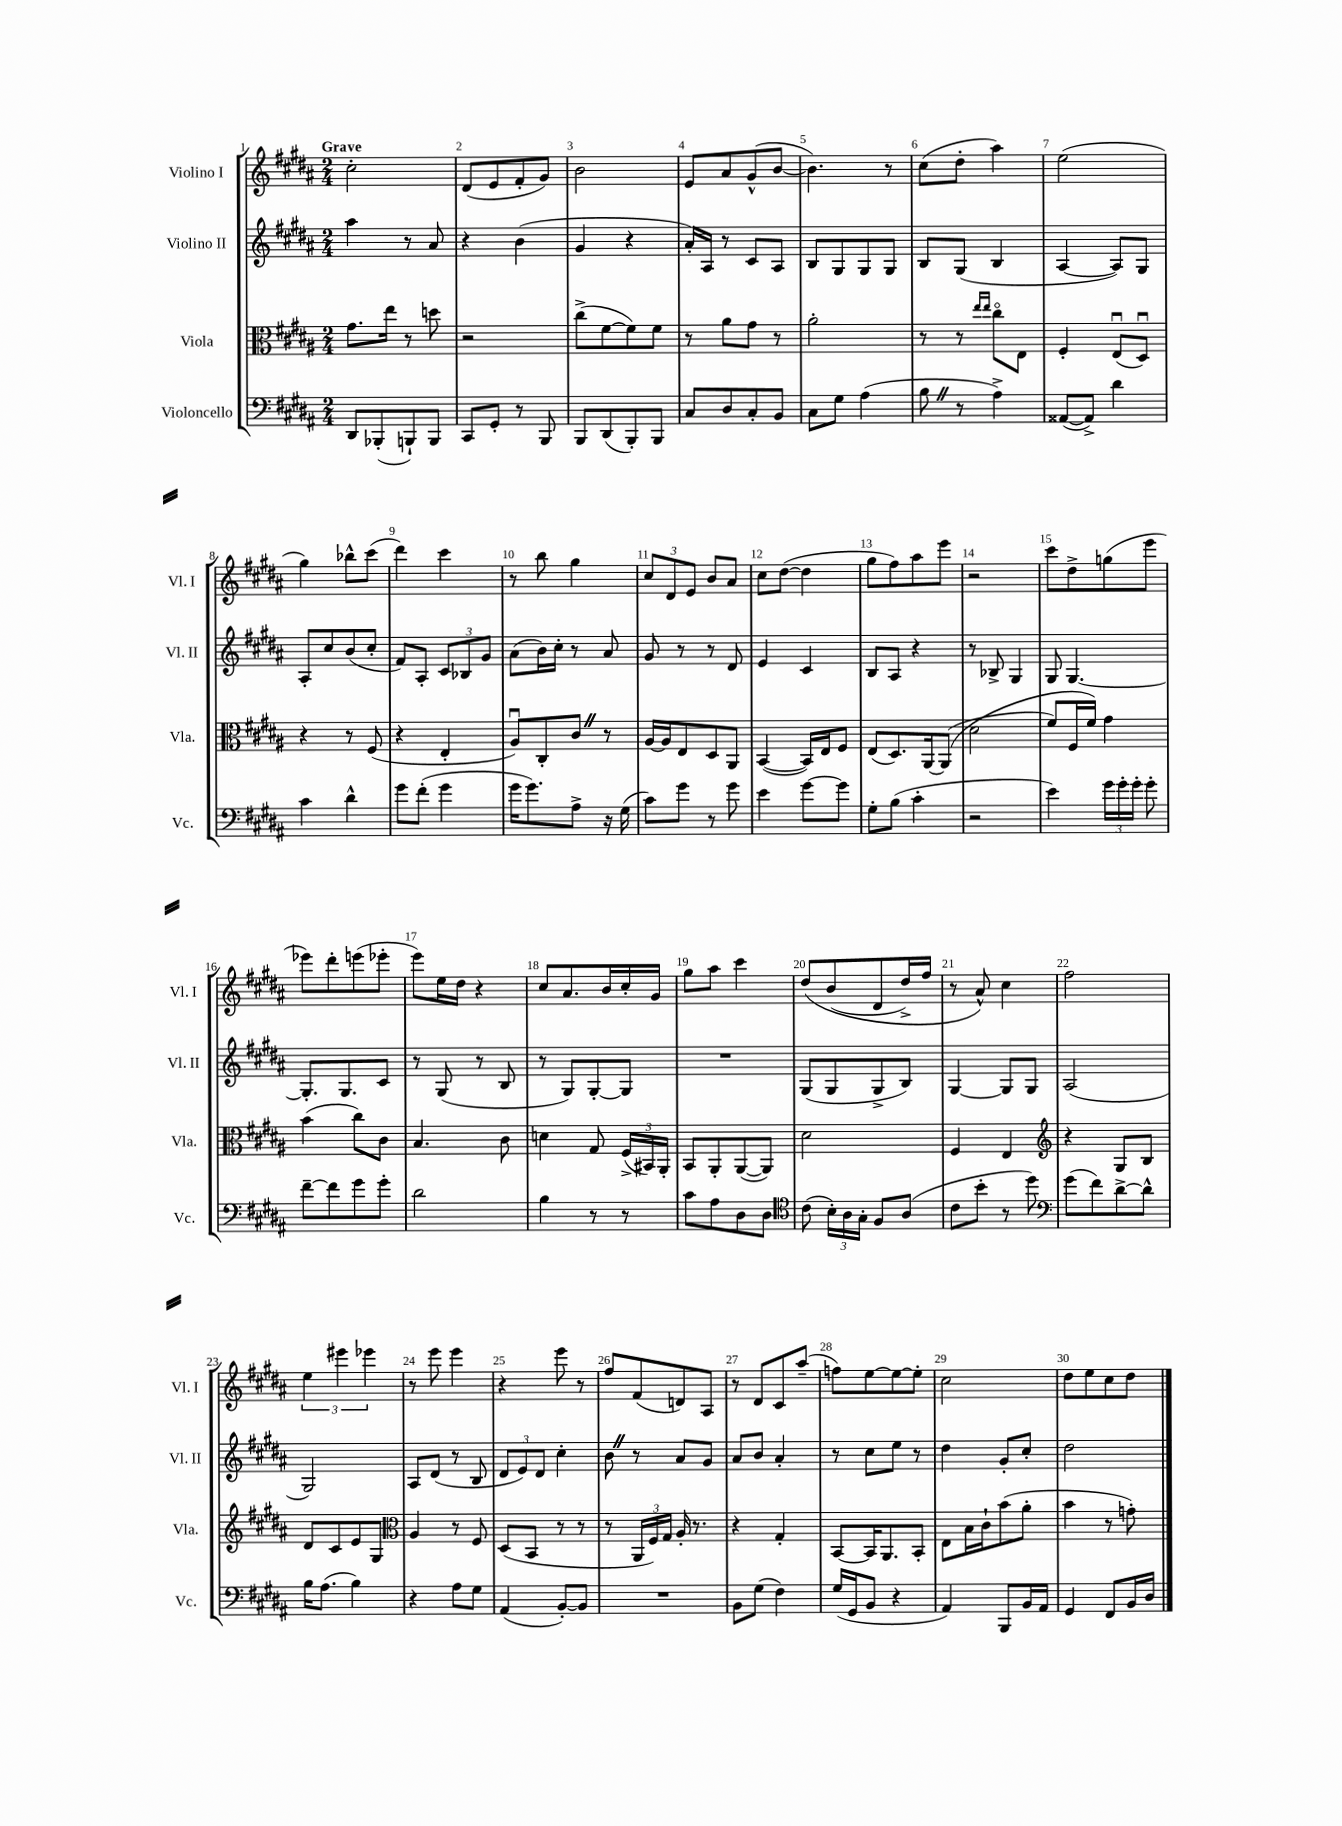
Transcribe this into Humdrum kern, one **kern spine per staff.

**kern	**kern	**kern	**kern
*part4	*part3	*part2	*part1
*staff4	*staff3	*staff2	*staff1
*I"Violoncello	*I"Viola	*I"Violino II	*I"Violino I
*I'Vc.	*I'Vla.	*I'Vl. II	*I'Vl. I
*clefF4	*clefC3	*clefG2	*clefG2
*k[f#c#g#d#a#]	*k[f#c#g#d#a#]	*k[f#c#g#d#a#]	*k[f#c#g#d#a#]
*M2/4	*M2/4	*M2/4	*M2/4
=1	=1	=1	=1
!	!	!	!LO:TX:a:B:t=Grave
8DD#/L	8.g#\L	4aa#\	2cc#'\
(8BBB-X'/	.	.	.
.	16ee\Jk	.	.
8BBBn`/)	8r	8r	.
8BBB/J	8ddn\	8a#/	.
=2	=2	=2	=2
8CC#/L	2r	4r	(8d#/L
8GG#'/J	.	.	8e/
8r	.	(4b\	8f#'/
8BBB/	.	.	8g#/J)
=3	=3	=3	=3
8BBB/L	(8cc#^\L	4g#/	2b\
(8DD#/	[8f#\	.	.
8BBB'/)	8f#\])	4r	.
8BBB/J	8f#\J	.	.
=4	=4	=4	=4
8C#/L	8r	16a#'/LL)	8e/L
.	.	16A#/JJ	.
8D#/	8a#\L	8r	8a#/
8C#'/	8g#\J	8c#/L	(8g#^^/
8BB/J	8r	8A#/J	[8b/J
=5	=5	=5	=5
8C#\L	2a#'\	8B/L	4.b\])
8G#\J	.	8G#/	.
(4A#\	.	8G#/	.
.	.	8G#/J	8r
=6	=6	=6	=6
8BZ\	8r	8B/L	(8cc#\L
8r	8r	(8G#/J	8dd#'\J
.	16qqee/LL	.	.
.	16qqee/JJ	.	.
4A#^\)	8cc#\L	4B/	4aa#\)
.	8E\J	.	.
=7	=7	=7	=7
([8AA##X/L	4F#'/	[4A#/	(2ee\
8AA##^/J])	.	.	.
4d#\	(8Eu/L	8A#/L])	.
.	8D#u/J)	8G#/J	.
!!LO:LB:g=z
=8	=8	=8	=8
4c#\	4r	8A#'/L	4gg#\)
.	.	8cc#/	.
4d#^^\	8r	(8b/	8bb-X^^\L
.	(8F#/	8cc#'/J	(8ccc#\J
=9	=9	=9	=9
8g#\L	4r	8f#/L)	4ddd#\)
(8f#'\J	.	8A#'/J	.
4g#\	4E'/	12c#/L	4ccc#\
.	.	12B-X/	.
.	.	12g#/J	.
=10	=10	=10	=10
16g#\KL	8A#u/L)	(8a#\L	8r
8.g#\)	.	.	.
.	8C#'/	16b\L)	8bb\
.	.	16cc#'\JJ	.
8A#^\J	8c#Z/J	8r	4gg#\
16r	8r	8a#/	.
(16G#\	.	.	.
=11	=11	=11	=11
8c#\L)	[16A#/LL	8g#/	12cc#/L
.	16A#/J]	.	.
.	.	.	12d#/
8g#\J	8E/	8r	.
.	.	.	12e/J
8r	8D#/	8r	8b/L
8g#\	8AA#/J	8d#/	8a#/J
=12	=12	=12	=12
4e\	([4BB/	4e/	8cc#\L
.	.	.	([8dd#\J
[8g#\L	16BB/LL])	4c#/	4dd#\]
.	16E/J	.	.
8g#\J]	8F#/J	.	.
=13	=13	=13	=13
8G#'\L	(8E/L	8B/L	8gg#\L
(8B\J	8.D#/)	8A#/J	8ff#\)
4c#'\	.	4r	8aa#\
.	[16AA#/k	.	.
.	((8AA#/J]	.	8eee\J
=14	=14	=14	=14
2r	2d#\	8r	2r
.	.	8B-X^/	.
.	.	4G#/	.
=15	=15	=15	=15
4e\)	8f#/L)	8G#/	8ccc#\L
.	16F#/L	[4.G#/	8dd#^\
.	16f#/JJ)	.	.
24g#\LL	4g#\	.	(8ggn\
24g#'\	.	.	.
24g#'\JJ	.	.	.
8g#'\	.	.	8eee\J
!!LO:LB:g=z
=16	=16	=16	=16
[8f#~\L	(4b\	8.G#'/L]	8eee-X\L)
8f#\]	.	.	8ddd#'\
.	.	8.G#/	.
8g#\	8cc#\L)	.	(8eeen\
8g#'\J	8c#\J	8c#/J	8eee-X'\J
=17	=17	=17	=17
2d#\	4.B/	8r	8eee\L)
.	.	(8G#/	16ee\L
.	.	.	16dd#\JJ
.	.	8r	4r
.	8c#\	8B/	.
=18	=18	=18	=18
4B\	4dn\	8r	8cc#/L
.	.	8G#/L)	8.a#/
8r	8G#/	[8G#'/	.
.	.	.	16b/L
8r	(24F#^/LL	8G#/J]	16cc#'/
.	24BB#X/)	.	.
.	.	.	16g#/JJ
.	24AA#'/JJ	.	.
=19	=19	=19	=19
8c#\L	8BB/L	2r	8gg#\L
8A#\	8AA#'/	.	8aa#\J
8D#\	([8AA#/	.	4ccc#\
8D#\J	8AA#/J])	.	.
=20	=20	=20	=20
*clefC4	*	*	*
(8c#\	2d#\	(8G#/L	(8dd#/L
24B'\LL)	.	8G#/	(8b/
24A#\	.	.	.
24G#'\JJ	.	.	.
8F#/L	.	8G#^/	8d#/
(8A#/J	.	8B/J)	16dd#^/L)
.	.	.	16ff#/JJ
=21	=21	=21	=21
8c#\L	4F#/	[4G#/	8r
8b'\J	.	.	8a#^^/)
8r	4E/	8G#/L]	4cc#\
8dd#\)	.	8G#/J	.
=22	=22	=22	=22
*clefF4	*clefG2	*	*
(8g#\L	4r	(2A#/	2ff#\
8f#\)	.	.	.
[8d#^\	8G#/L	.	.
8d#^^\J]	8B/J	.	.
!!LO:LB:g=z
=23	=23	=23	=23
16B\KL	8d#/L	2G#/)	6ee\
(8.A#\J	.	.	.
.	8c#/	.	.
.	.	.	6eee#X\
4B\)	8e/	.	.
.	.	.	6eee-X\
.	8G#/J	.	.
=24	=24	=24	=24
*	*clefC3	*	*
4r	4A#/	8A#/L	8r
.	.	(8d#/J	8eee\
8A#\L	8r	8r	4eee\
8G#\J	8F#/	8B/	.
=25	=25	=25	=25
(4AA#/	(8D#/L	12d#/L	4r
.	.	12e/)	.
.	8BB/J	.	.
.	.	12d#/J	.
[8BB'/L)	8r	4cc#'\	8eee\
8BB/J]	8r	.	8r
=26	=26	=26	=26
2r	8r	8bZ\	8ff#/L
.	24AA#/LL	8r	(8f#/
.	24F#/)	.	.
.	24G#/JJ	.	.
.	16A#'/	8a#/L	8dn/)
.	8.r	.	.
.	.	8g#/J	8A#/J
=27	=27	=27	=27
8BB\L	4r	8a#/L	8r
(8G#\J	.	8b/J	8d#/L
4F#\)	4G#'/	4a#'/	8c#/
.	.	.	(8aa#~/J
=28	=28	=28	=28
(16G#/LL	[8BB/L	8r	8ffn\L)
16GG#/J	.	.	.
8BB/J	16BB/K]	8cc#\L	[8ee\
.	8.AA#/	.	.
4r	.	8ee\J	8ee\_
.	8BB'/J	8r	8ee'\J]
=29	=29	=29	=29
4AA#/)	8E\L	4dd#\	2cc#\
.	16B\L	.	.
.	16c#`\J	.	.
8BBB/L	(8b\	8g#'/L	.
16BB/L	8a#'\J	8cc#'/J	.
16AA#/JJ	.	.	.
=30	=30	=30	=30
4GG#/	4b\	2dd#\	8dd#\L
.	.	.	8ee\
8FF#/L	8r	.	8cc#\
16BB/L	8gn'\)	.	8dd#\J
16D#/JJ	.	.	.
==	==	==	==
*-	*-	*-	*-
